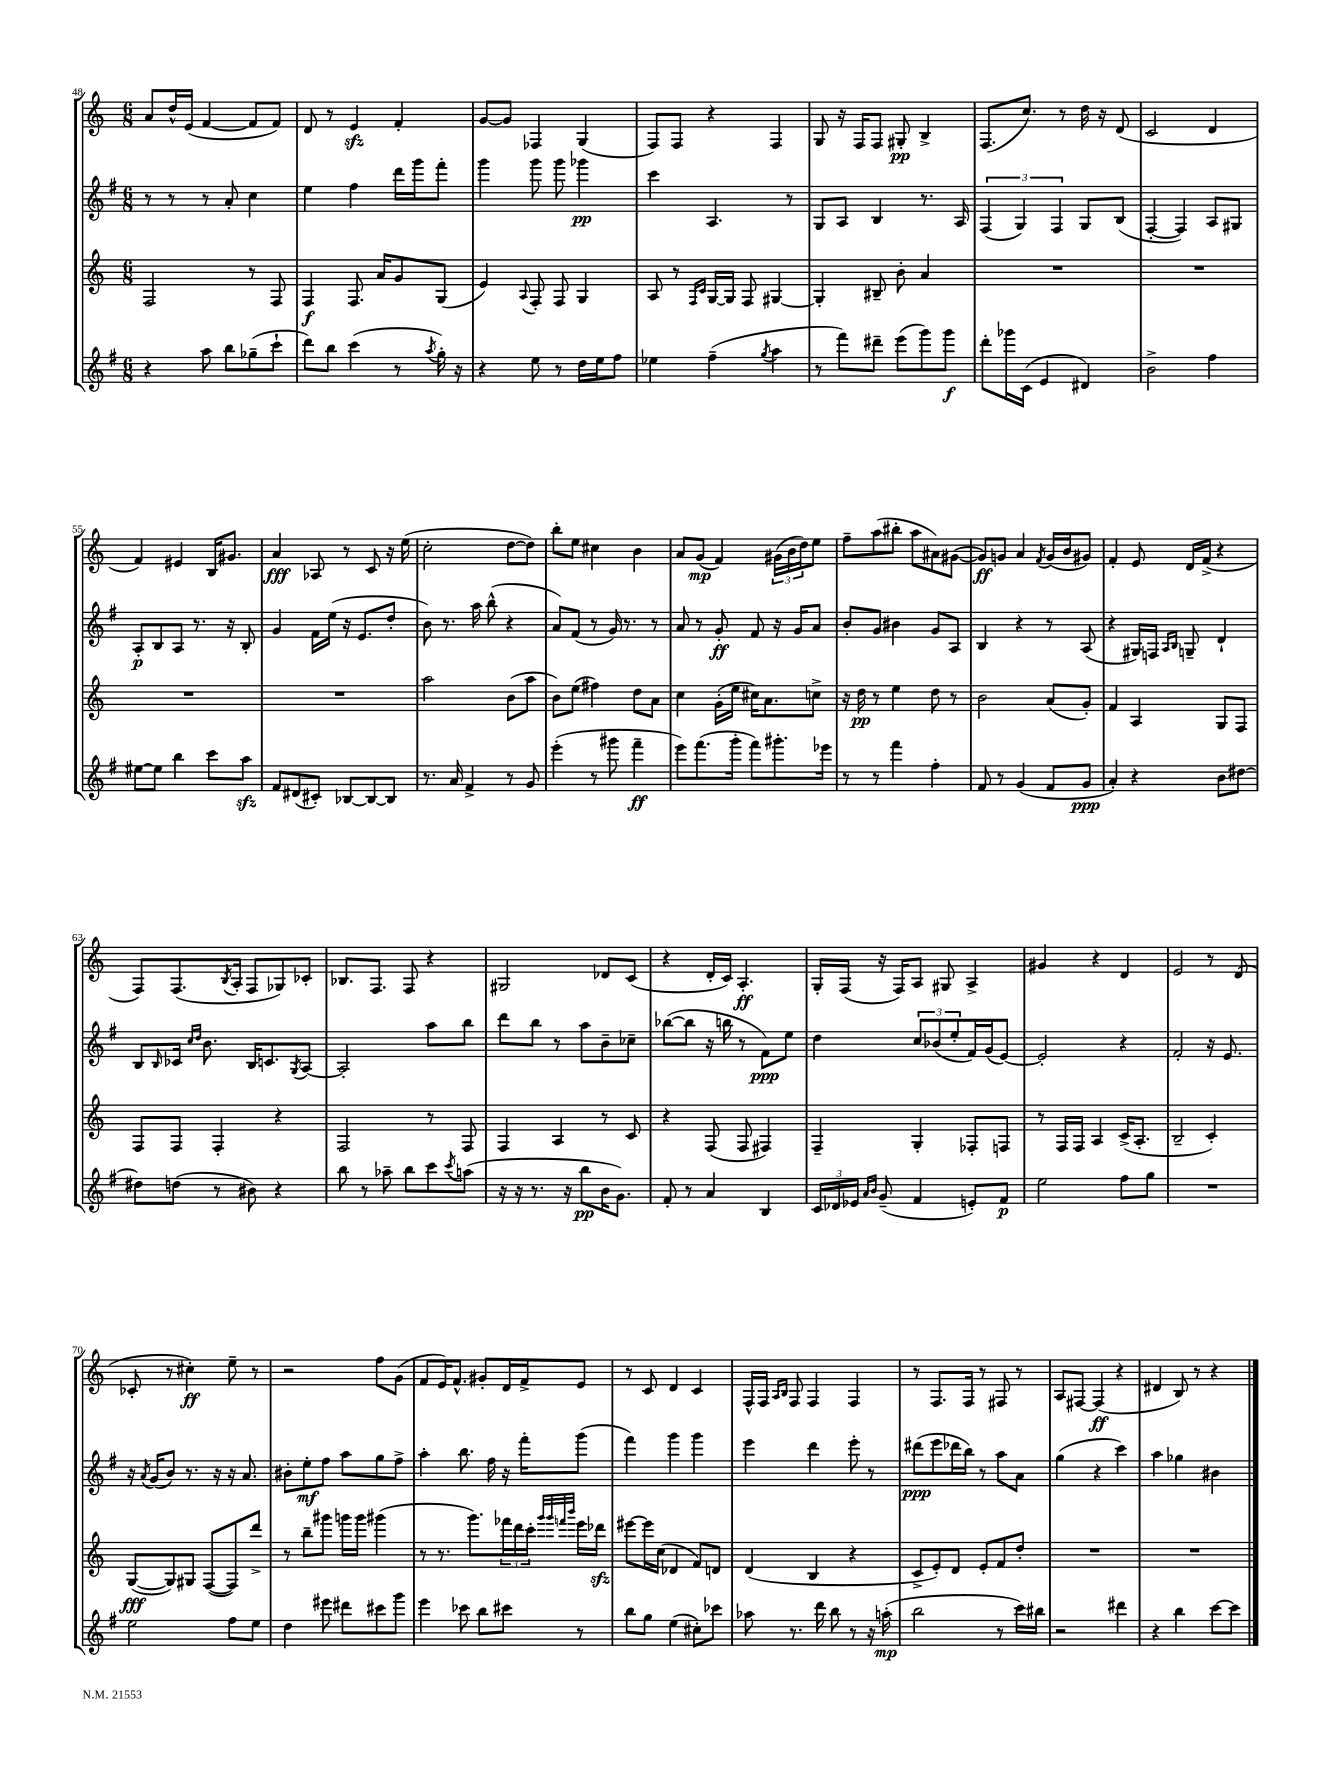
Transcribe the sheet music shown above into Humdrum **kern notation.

**kern	**kern	**kern	**kern
*staff4	*staff3	*staff2	*staff1
*clefG2	*clefG2	*clefG2	*clefG2
*k[f#]	*k[]	*k[f#]	*k[]
*M6/8	*M6/8	*M6/8	*M6/8
4r	2F/	8r	8a/L
.	.	8r	16dd^^/L
.	.	.	(16e/JJ
8aa\	.	8r	[4f/
8bb\L	.	8a'/	.
(8gg-~\	8r	4cc\	8f/]L
8ccc`\J	8F/	.	8f/J)
=	=	=	=
8ddd\L)	4F/	4ee\	8d/
8bb\J	.	.	8r
(4ccc\	8.F/	4ff#\	4e/
.	16a/LK	.	.
8r	8g/	16ddd\LL	4f'/
.	.	16ggg\J	.
8qaa/	.	.	.
16gg'\)	(8G/J	8fff#'\J	.
16r	.	.	.
=	=	=	=
4r	4e/)	4ggg\	[8g/L
.	.	.	8g/]J
.	8qqA/	.	.
8ee\	8F'/	8ggg\	4F-/
8r	8F/	8ggg\	.
16dd\LL	4G/	4ggg-\	(4G/
16ee\J	.	.	.
8ff#\J	.	.	.
=	=	=	=
4ee-\	8A/	4ccc\	8F/L)
.	8r	.	8F/J
.	16qqF/LL	.	.
.	16qqc/JJ	.	.
(4ff#~\	[16G/LL	4.A/	4r
.	16G/]JJ	.	.
.	8F/	.	.
8qgg/	.	.	.
4aa\	[4G#/	.	4F/
.	.	8r	.
=	=	=	=
8r	4G#'/]	8G/L	8G/
8fff#\L)	.	8A/J	16r
.	.	.	16F/LK
8ddd#~\J	8B#~/	4B/	8F/J
(8eee\L	8b'\	.	8G#'/
8ggg\)	4a/	8.r	4B^/
8ggg\J	.	.	.
.	.	16A/	.
=	=	=	=
8ddd'\L	2.r	(6F#/	(8.F/L
16ggg-\L	.	.	.
.	.	6G/)	.
(16c\JJ	.	.	8.cc/J)
4e/	.	.	.
.	.	6F#/	.
.	.	.	8r
4d#/)	.	8G/L	16dd\
.	.	.	16r
.	.	(8B/J	(8d/
=	=	=	=
2b^\	2.r	[4F#'/	2c/
.	.	4F#/])	.
4ff#\	.	8A/L	4d/
.	.	8G#/J	.
=	=	=	=
[8ee#\L	2.r	8A'/L	4f/)
8ee#\]J	.	8B/	.
4bb\	.	8A/J	4e#/
.	.	8.r	.
8ccc\L	.	.	16B/LK
.	.	16r	8.g#/J
8aa\J	.	8B'/	.
=	=	=	=
8f#/L	2.r	4g/	4a/
(8d#/	.	.	.
8c#'/J)	.	16f#\LL	8A-/
.	.	(16ee\JJ	.
[8B-/L	.	16r	8r
.	.	8.e/L	.
8B-/_	.	.	8c/
8B-/]J	.	8dd'/J	16r
.	.	.	(16ee\
=	=	=	=
8.r	2aa\	8b\)	2cc'\
.	.	8.r	.
16a/	.	.	.
4f#^/	.	.	.
.	.	16aa\	.
.	.	(8bb^^\	.
8r	(8b\L	4r	[8dd\L
8g/	8aa\J	.	8dd\]J)
=	=	=	=
(4eee'\	8b\L)	8a/L)	8bb'\L
.	(8ee\J	(8f#/J	8ee\J
8r	4ff#\)	8r	4cc#\
8ggg#\	.	16g/)	.
.	.	8.r	.
4fff#~\	8dd\L	.	4b\
.	8a\J	8r	.
=	=	=	=
8eee\L)	4cc\	8a/	8a/L
(8.fff#\	.	8r	(8g/J
.	(16g'\LL	8g'/	4f/)
16ggg'\Jk	16ee\JJ	.	.
8fff#\L)	16cc#\LK)	8f#/	.
.	8.a\	.	.
8.ggg#'\	.	16r	(24g#\LL
.	.	.	24b\
.	.	16g/LK	.
.	.	.	24dd\J)
.	8cc^\J	8a/J	8ee\J
16eee-\Jk	.	.	.
=	=	=	=
8r	16r	8b'/L	8ff~\L
.	16dd\	.	.
8r	8r	8g/J	(8aa\
4fff#\	4ee\	4b#\	8bb#'\J
.	.	.	8aa\L
4ff#'\	8dd\	8g/L	8a#\)
.	8r	8A/J	([8g#\J
=	=	=	=
8f#/	2b\	4B/	8g#/]L)
8r	.	.	8g/J
(4g/	.	4r	4a/
.	.	.	8qf/
8f#/L	(8a/L	8r	(16g/LL
.	.	.	16b/J
8g/J	8g'/J)	(8A/	8g#/J)
=	=	=	=
4a'/)	4f/	4r	4f'/
4r	4A/	16G#/LL)	8e/
.	.	16F/JJ	.
.	.	16qqA/LL	.
.	.	16qqB/JJ	.
.	.	8G~/	16d/LL
.	.	.	(16f^/JJ
8b\L	8G/L	4d`/	4r
[8dd#\J	8F/J	.	.
=	=	=	=
8dd#\]L	8F/L	8B/L	8F/L)
.	.	16qqB/	.
(8dd\J	8F/J	16c-/Jk	(8.F/
.	.	16qqcc/LL	.
.	.	16qqdd/JJ	.
.	.	8.b\	.
8r	4F'/	.	.
.	.	.	8qB/
.	.	.	16A'/Jk
8b#\)	.	16B/LK	8F/L
.	.	8.c/	.
4r	4r	.	8G-/)
.	.	8qG/	.
.	.	[8A/J	8c-'/J
=	=	=	=
8bb\	2F/	2A'/]	8.B-/L
8r	.	.	.
.	.	.	8.F/J
8aa-~\	.	.	.
8bb\L	.	.	8F/
8ccc\	8r	8aa\L	4r
8qccc/	.	.	.
(8aa\J	8F/	8bb\J	.
=	=	=	=
16r	4F/	8ddd\L	2G#/
16r	.	.	.
8.r	.	8bb\J	.
.	4A/	8r	.
16r	.	.	.
8bb\L	.	8aa\L	.
16b\K	8r	8b~\	8d-/L
8.g\J)	.	.	.
.	8c/	8cc-~\J	(8c/J
=	=	=	=
8f#'/	4r	([8bb-\L	4r
8r	.	8bb-\]J	.
4a/	(8F/	16r	16d'/LL
.	.	16bb\	16c/JJ)
.	8F/	8r	4.A'/
4B/	4F#/)	8f#\L)	.
.	.	8ee\J	.
=	=	=	=
24c/LL	4F~/	4dd\	16G'/LL
24d-/	.	.	.
.	.	.	(16F/JJ
24e-/JJ	.	.	.
16qqa/LL	.	.	.
16qqb/JJ	.	.	.
(8g~/	.	.	16r
.	.	.	16F/LK)
4f#/	4G'/	12cc/L	8A/J
.	.	(12b-/	.
.	.	.	8G#/
.	.	12ee'/	.
8e'/L)	8F-'/L	16f#/L)	4A^/
.	.	(16g/J	.
8f#/J	8F/J	[8e/J)	.
=	=	=	=
2ee\	8r	2e'/]	4g#/
.	16F/LL	.	.
.	16F/JJ	.	.
.	4A/	.	4r
8ff#\L	(16c^/LK	4r	4d/
.	8.A'/J	.	.
8gg\J	.	.	.
=	=	=	=
2.r	2B~/	2f#'/	2e/
.	4c'/)	16r	8r
.	.	8.e/	.
.	.	.	(8d/
=	=	=	=
2ee\	([8G/L	16r	8c-'/
.	.	8qa/	.
.	.	(16g/LK	.
.	8G/])	8b/J)	8r
.	8G#/J	8.r	4cc#'\)
.	([8F/L	.	.
.	.	16r	.
8ff#\L	8F/])	16r	8ee~\
.	.	8.a/	.
8ee\J	8ddd^/J	.	8r
=	=	=	=
4dd\	8r	8b#'\L	2r
.	8bb~\L	8ee'\	.
8eee#\	8ggg#\J	8ff#\J	.
8ddd#\L	16ggg\LL	8aa\L	.
.	16ggg\JJ	.	.
8ccc#\	(4ggg#\	8gg\	8ff\L
8ggg\J	.	8ff#^\J	(8g\J
=	=	=	=
4eee\	8r	4aa'\	8f/L
.	8.r	.	16e/K)
.	.	.	8.f^^/J
8ccc-\	.	8.bb\	.
.	8.ggg\L)	.	.
8bb\L	.	.	8g#'/L
.	.	16ff#\	.
8ccc#\J	24fff-\L	16r	16d/L
.	24ddd\	.	.
.	.	16fff#'\LK	16f^/J
.	24ccc'\JJ	.	.
.	32qqggg/LLL	.	.
.	32qqggg/	.	.
.	32qqfff/	.	.
.	32qqbbb/JJJ	.	.
8r	16eee\LL	(8ggg\J	8e/J
.	16ddd-\JJ	.	.
=	=	=	=
8bb\L	[8eee#\L	4fff#\)	8r
8gg\J	16eee#\]L	.	8c/
.	(16cc\JJ	.	.
(4ee\	4d-/	4ggg\	4d/
8cc#'\L)	8f/L)	4ggg\	4c/
8ccc-\J	8d/J	.	.
=	=	=	=
8aa-\	(4d/	4eee\	16F^^/LL
.	.	.	16F/JJ
.	.	.	16qqA/LL
.	.	.	16qqB/JJ
8.r	.	.	8F/
.	4B/	4ddd\	4F/
16ddd\	.	.	.
8bb\	.	.	.
8r	4r	8eee'\	4F/
16r	.	8r	.
(16aa'\	.	.	.
=	=	=	=
2bb\	8c^/L	(8ddd#\L	8r
.	8e'/)	8eee\	8.F/L
.	8d/J	16ddd-\L	.
.	.	16bb\JJ)	16F/Jk
.	8e'/L	8r	8r
8r	8f/	8aa\L	8F#/
16ccc\LL)	8dd'/J	8a\J	8r
16bb#\JJ	.	.	.
=	=	=	=
2r	2.r	(4gg\	8A/L
.	.	.	[8F#/J
.	.	4r	(4F#/]
4ddd#\	.	4ccc\)	4r
=	=	=	=
4r	2.r	4aa\	4d#/
4bb\	.	4gg-\	8B/)
.	.	.	8r
[8ccc\L	.	4b#\	4r
8ccc\]J	.	.	.
==	==	==	==
*-	*-	*-	*-
